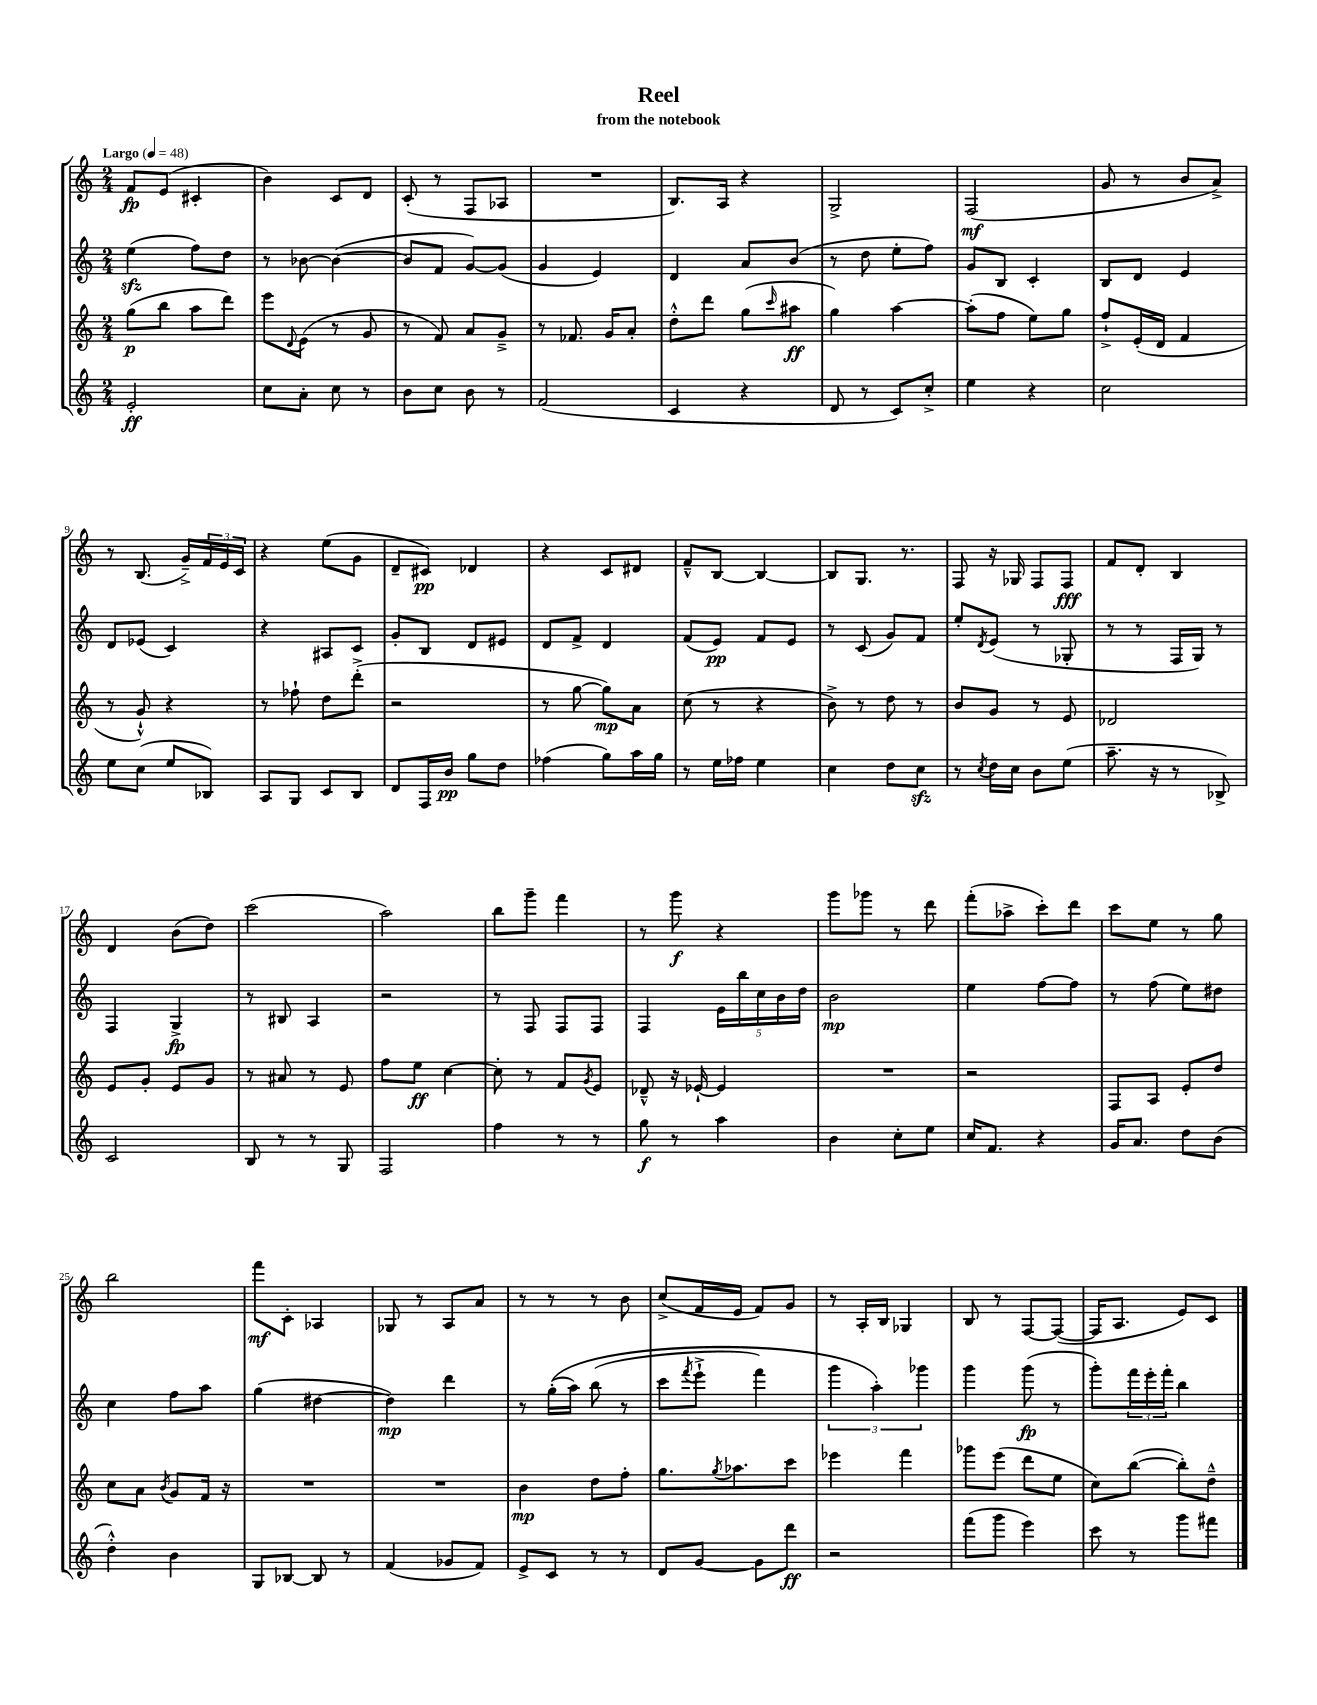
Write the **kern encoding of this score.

**kern	**kern	**kern	**kern
*staff4	*staff3	*staff2	*staff1
*clefG2	*clefG2	*clefG2	*clefG2
*k[]	*k[]	*k[]	*k[]
*M2/4	*M2/4	*M2/4	*M2/4
*MM48	*MM48	*MM48	*MM48
2e'/	(8gg\L	(4ee\	8f/L
.	8bb\J	.	(8e/J
.	8aa\L	8ff\L)	4c#'/
.	8ddd\J)	8dd\J	.
=	=	=	=
8cc\L	8eee\L	8r	4b\)
.	8qqd/	.	.
8a'\J	(8e\J	[8b-\	.
8cc\	8r	(4b-\_	8c/L
8r	8g/	.	8d/J
=	=	=	=
8b\L	8r	8b-/]L	(8c'/
8cc\J	8f/)	8f/J	8r
8b\	8a/L	[8g/L)	8F/L
8r	8g~^/J	(8g/]J	8A-/J
=	=	=	=
(2f/	8r	4g/	2r
.	8.f-/	.	.
.	.	4e/)	.
.	16g/LK	.	.
.	8a'/J	.	.
=	=	=	=
4c/	8dd'^^\L	4d/	8.B/L)
.	8ddd\J	.	.
.	.	.	16A/Jk
4r	(8gg\L	8a/L	4r
.	16qqccc/	.	.
.	8aa#\J	(8b/J	.
=	=	=	=
8d/	4gg\)	8r	2G^/
8r	.	8dd\	.
8c/L)	[4aa\	8ee'\L	.
8cc'^/J	.	8ff\J)	.
=	=	=	=
4ee\	(8aa'\]L	8g/L	(2F/
.	8ff\J	8B/J	.
4r	8ee\L)	4c'/	.
.	8gg\J	.	.
=	=	=	=
2cc\	8ff`^/L	8B/L	8g/
.	(16e'/L	8d/J	8r
.	16d/JJ	.	.
.	4f/	4e/	8b/L
.	.	.	8a^/J)
=	=	=	=
8ee\L	8r	8d/L	8r
(8cc\J	8g`^^/)	(8e-/J	(8.B/
8ee/L	4r	4c/)	.
.	.	.	16g~^/LL)
8B-/J)	.	.	24f/
.	.	.	24e/
.	.	.	24c/JJ
=	=	=	=
8A/L	8r	4r	4r
8G/J	8ff-`\	.	.
8c/L	8dd\L	8A#/L	(8ee\L
8B/J	(8ddd'^\J	8c/J	8g\J
=	=	=	=
8d/L	2r	8g'/L	8d~/L
16F/L	.	8B/J	8c#/J)
16b/JJ	.	.	.
8gg\L	.	8d/L	4d-/
8dd\J	.	8e#/J	.
=	=	=	=
(4ff-\	8r	8d/L	4r
.	[8gg\	8f^/J	.
8gg\L)	8gg\]L)	4d/	8c/L
16aa\L	8a\J	.	8d#/J
16gg\JJ	.	.	.
=	=	=	=
8r	(8cc\	(8f/L	8f~^^/L
16ee\LL	8r	8e/J)	[8B/J
16ff-\JJ	.	.	.
4ee\	4r	8f/L	4B/_
.	.	8e/J	.
=	=	=	=
4cc\	8b^\)	8r	8B/]L
.	8r	(8c/	8.G/J
8dd\L	8dd\	8g/L)	.
.	.	.	8.r
8cc\J	8r	8f/J	.
=	=	=	=
8r	8b/L	8ee'/L	8F/
8qcc/	.	8qd/	.
16dd\LL	8g/J	(8e/J	16r
16cc\JJ	.	.	16G-/
8b\L	8r	8r	8F/L
(8ee\J	8e/	8G-'/	8F/J
=	=	=	=
8.aa~\	2d-/	8r	8f/L
.	.	8r	8d'/J
16r	.	.	.
8r	.	16F/LL	4B/
.	.	16G/JJ)	.
8B-^/)	.	8r	.
=	=	=	=
2c/	8e/L	4F/	4d/
.	8g'/J	.	.
.	8e/L	4G^/	(8b\L
.	8g/J	.	8dd\J)
=	=	=	=
8B/	8r	8r	(2ccc\
8r	8a#/	8B#/	.
8r	8r	4A/	.
8G/	8e/	.	.
=	=	=	=
2F/	8ff\L	2r	2aa\)
.	8ee\J	.	.
.	[4cc\	.	.
=	=	=	=
4ff\	8cc'\]	8r	8bb\L
.	8r	8F/	8ggg~\J
8r	8f/L	8F/L	4fff\
.	8qg/	.	.
8r	8e/J	8F/J	.
=	=	=	=
8gg\	8d-~^^/	4F/	8r
8r	16r	.	8ggg\
.	[16e-`/	.	.
4aa\	4e-/]	20e\LL	4r
.	.	20bb\	.
.	.	20cc\	.
.	.	20b\	.
.	.	20dd\JJ	.
=	=	=	=
4b\	2r	2b\	8ggg\L
.	.	.	8ggg-\J
8cc'\L	.	.	8r
8ee\J	.	.	8ddd\
=	=	=	=
16cc/LK	2r	4ee\	(8fff'\L
8.f/J	.	.	.
.	.	.	8aa-^\J
4r	.	[8ff\L	8ccc'\L)
.	.	8ff\]J	8ddd\J
=	=	=	=
16g/LK	8F/L	8r	8ccc\L
8.a/J	.	.	.
.	8A/J	(8ff\	8ee\J
8dd\L	8e'/L	8ee\L)	8r
(8b\J	8dd/J	8dd#\J	8gg\
=	=	=	=
4dd'^^\)	8cc\L	4cc\	2bb\
.	8a\J	.	.
.	8qb/	.	.
4b\	8g/L	8ff\L	.
.	16f/Jk	8aa\J	.
.	16r	.	.
=	=	=	=
8G/L	2r	(4gg\	8fff\L
[8B-/J	.	.	8c'\J
8B-/]	.	[4dd#\	4A-/
8r	.	.	.
=	=	=	=
(4f/	2r	4dd#\])	8G-/
.	.	.	8r
8g-/L	.	4ddd\	8A/L
8f/J)	.	.	8a/J
=	=	=	=
8e^/L	4b\	8r	8r
8c/J	.	&((16gg'\LL	8r
.	.	16aa\JJ)	.
8r	8dd\L	(8bb\	8r
8r	8ff'\J	8r	8b\
=	=	=	=
8d/L	8.gg\L	8ccc\L	(8cc^/L
.	.	8qfff/	.
[8g/J	.	8eee`^\J	16f/L
.	8qgg/	.	.
.	8.aa-\	.	16e/JJ
8g\]L	.	4fff\)	8f/L)
8ddd\J	8ccc\J	.	8g/J
=	=	=	=
2r	4eee-\	6ggg\	8r
.	.	.	16A'/LL
.	.	6aa'\&)	.
.	.	.	16B/JJ
.	4fff\	.	4G-/
.	.	6ggg-\	.
=	=	=	=
(8fff\L	8ggg-\L	4ggg\	8B/
8ggg\J	(8eee\J	.	8r
4eee\)	8ddd\L	(8ggg\	[8F/L
.	8ee\J	8r	(8F/_J
=	=	=	=
8ccc\	8cc\L)	8ggg'\L)	16F/]LK
.	.	.	8.A/J
8r	([8bb\J	24fff\L	.
.	.	24eee'\	.
.	.	24fff'\JJ	.
8ggg\L	8bb'\]L)	4bb\	8e/L)
8fff#\J	8dd~^^\J	.	8c/J
==	==	==	==
*-	*-	*-	*-
